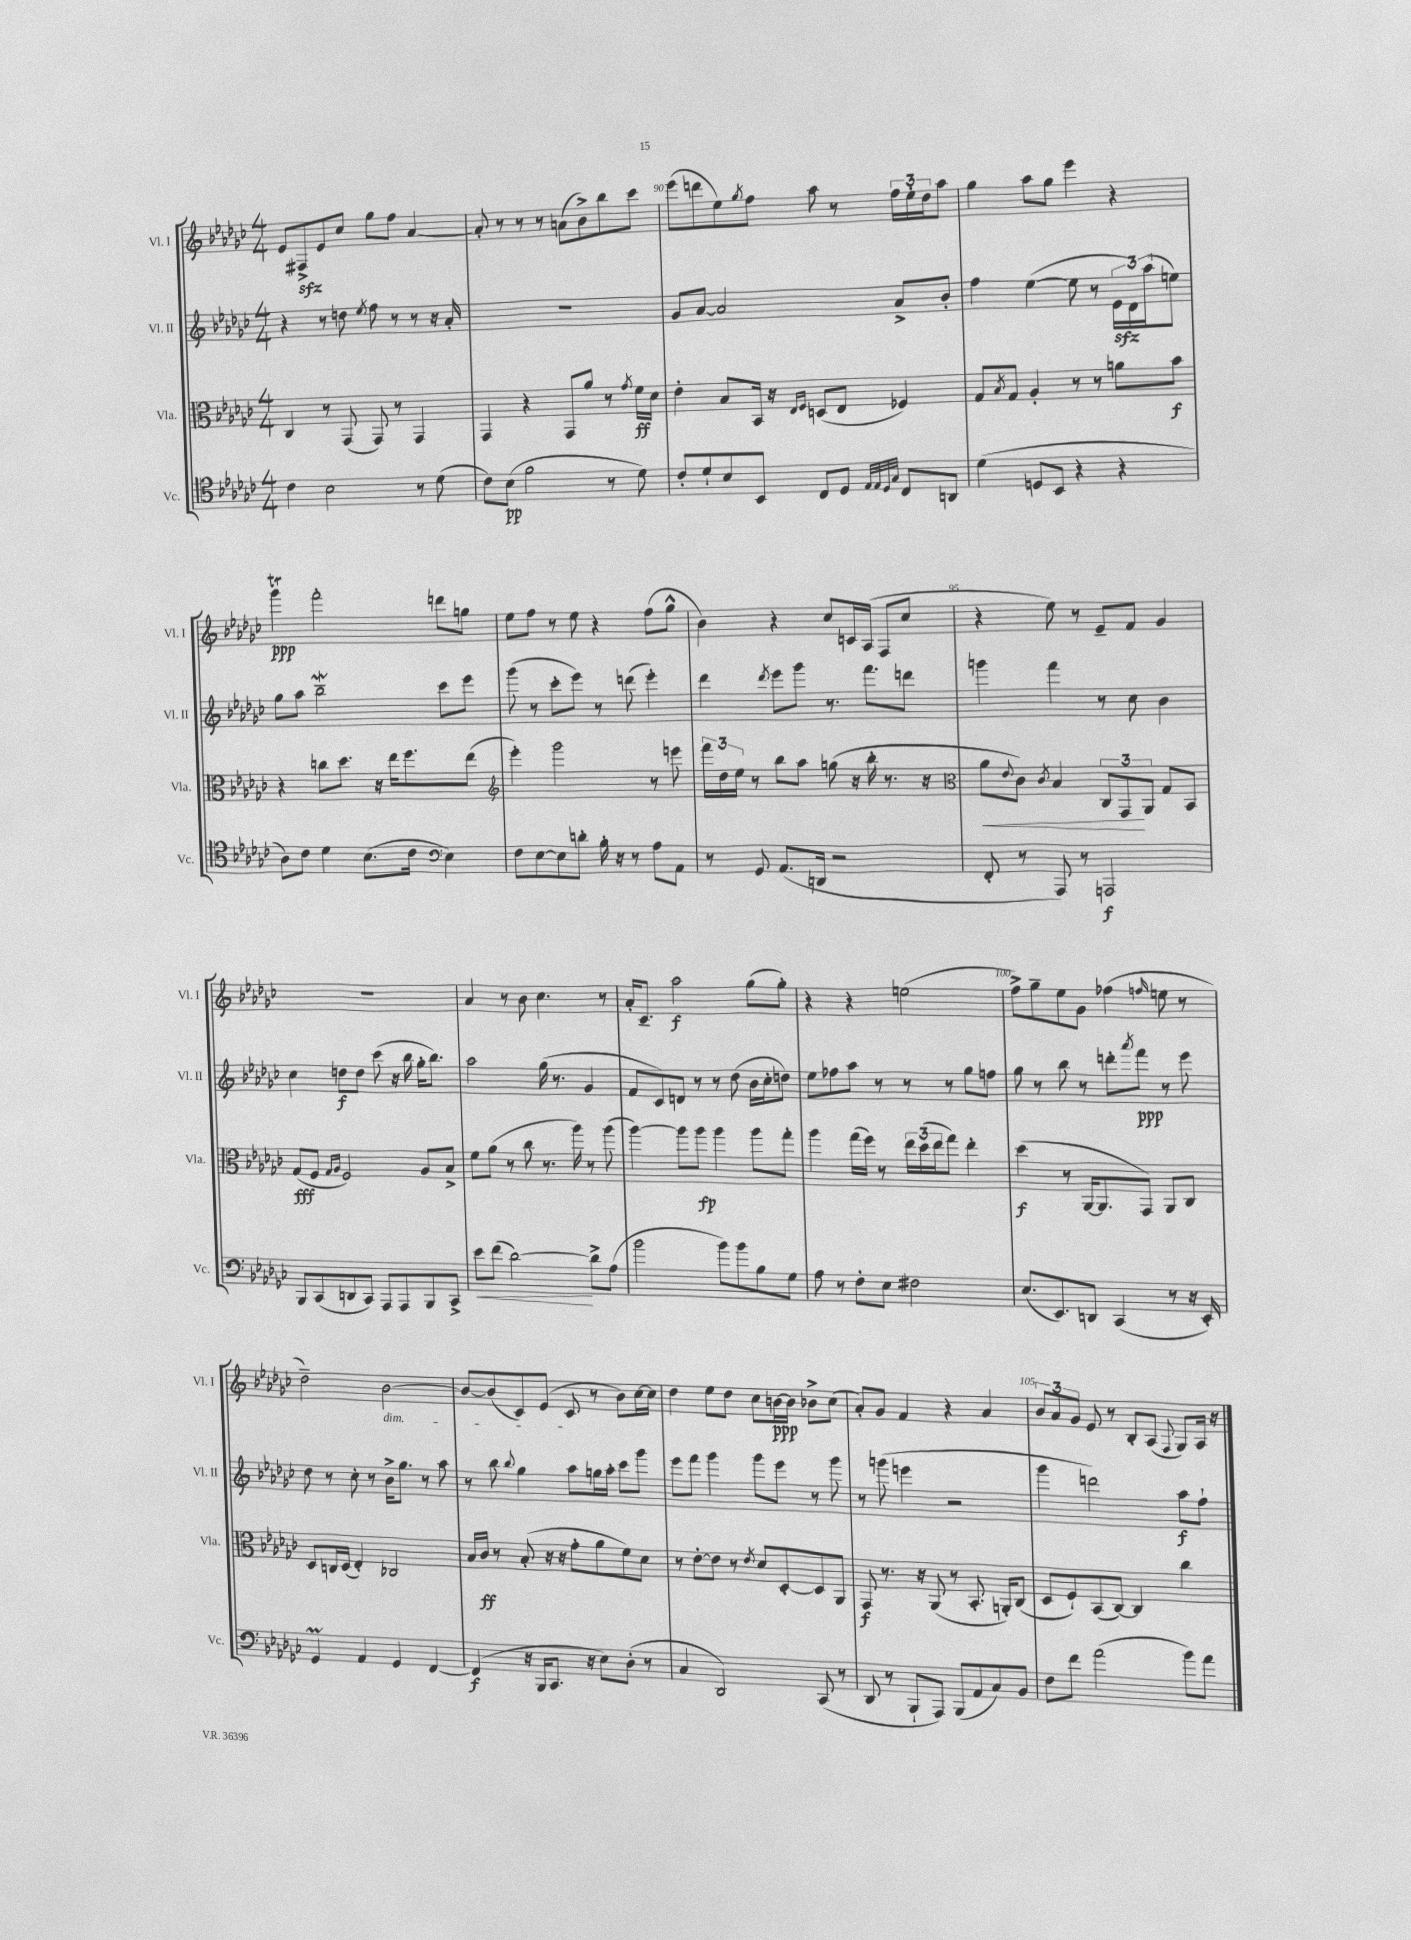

**kern	**kern	**kern	**kern
*staff4	*staff3	*staff2	*staff1
*clefC4	*clefC3	*clefG2	*clefG2
*k[b-e-a-d-g-c-]	*k[b-e-a-d-g-c-]	*k[b-e-a-d-g-c-]	*k[b-e-a-d-g-c-]
*M4/4	*M4/4	*M4/4	*M4/4
4c-	4C-	4r	8e-
.	.	.	8F#^
2B-	8r	8r	8e-
.	(8GG-	8dd	8cc-
.	.	8qee-	.
.	8GG-)	8ff	8gg-
.	8r	8r	8ff
8r	4GG-	8r	[4a-
(8d-	.	16r	.
.	.	16a-'	.
=	=	=	=
8c-)	4GG-	1r	8a-']
(8B-	.	.	8r
2f	4r	.	8r
.	.	.	8r
.	8GG-	.	(8a
.	8a-	.	8b-^)
8r	8r	.	8bb-
.	8qg-	.	.
8d-)	16f	.	8ccc-
.	16d-	.	.
=	=	=	=
8c-'	4e-'	8g-	(8eee-
8d-`	.	[8a-	8ddd
8B-	8B-	2a-]	8ee-)
.	.	.	8qgg-
8BB-	16BB-	.	8ff
.	16r	.	.
.	16qqE-	.	.
.	16qqF	.	.
8C-	(8D	.	8aa-
8D-	8E-	.	8r
32qqE-	.	.	.
32qqE-	.	.	.
32qqD-	.	.	.
32qqG-	.	.	.
8C-	4F-)	8a-^	24ff
.	.	.	24ee-'
.	.	.	24dd-
8AA	.	8b-'	8aa-
=	=	=	=
(4d-	8G-	4ff	4gg-
.	8qB-	.	.
.	8G-	.	.
8D	4A-'	([4ee-	8aa-
8BB-	.	.	8gg-
4r	8r	8ee-]	4eee-
.	8r	8r	.
4r	8a	24e-	4r
.	.	24d-)	.
.	.	(24aa-	.
.	8b-	8ee)	.
=	=	=	=
8A-)	4r	8gg-	4ggg-
8c-	.	8aa-	.
4d-	8cc	2bb-~	2fff'
.	8.dd-	.	.
(8.B-	.	.	.
.	16r	.	.
.	16ee-	.	.
16c-	8.ff	.	.
*clefF4	*	*	*
4E-)	.	8ccc-	8ddd
.	(8ee-	8eee-	8gg
=	=	=	=
*	*clefG2	*	*
8F	4eee-')	(8ggg-	8ee-
[8E-	.	8r	8ff
8E-]	2ggg-	8ccc-'	8r
8d'	.	8eee-)	8ee-
16B-'	.	8r	4r
16r	.	.	.
8r	.	(8ddd	.
8A-	8r	4eee-')	(8ff
8AA-	8eee	.	8gg-^^
=	=	=	=
8r	24fff	4ddd-	4b-)
.	24dd-	.	.
.	24ee-	.	.
8GG-	8r	.	.
.	.	8qddd-	.
(8.AA-	8bb-	8eee-	4r
.	8aa-	8ggg-	.
16DD	.	.	.
2r	(8gg	8.r	8cc-
.	16r	.	16c
.	16bb-'	8.fff	(16A-
.	8.r	.	8F
.	.	8ddd	8cc-
.	16r	.	.
=	=	=	=
*	*clefC3	*	*
8FF'	8a-	4ggg	4r
.	8qqe-	.	.
8r	8c-)	.	.
.	8qc-	.	.
8AAA-)	4B-	4fff	8ee-)
8r	.	.	8r
2AAA	12C-	8r	8e-~
.	12GG-	.	.
.	.	8cc-	8f
.	12AA-	.	.
.	8G-	4b-	4g-
.	8BB-	.	.
=	=	=	=
8BBB-	(8G-	4cc-	1r
(8CC-	8F	.	.
.	16qqG-	.	.
.	16qqA-	.	.
8DD	2F)	8dd	.
8CC-)	.	8dd	.
8AAA-	.	(8ccc-	.
8AAA-	.	16r	.
.	.	16bb-	.
8BBB-	8A-	16gg-'	.
.	.	8.bb-)	.
8CC-^	8B-^	.	.
=	=	=	=
8e-	8f	2aa-	4a-
(8f	(8a-	.	.
[2d-)	8r	.	8r
.	8cc-	.	8b-
.	8.r	(16gg-	4.cc-
.	.	8.r	.
.	16aa-)	.	.
8d-^]	8r	4g-	.
(8A-	(8aa-	.	8r
=	=	=	=
2b-	[4aa-)	8f	16a-'
.	.	.	8.c-~
.	.	8c-)	.
.	8aa-]	8d	2aa-
.	8aa-	8r	.
8b-)	4aa-	8r	.
8b-	.	(8dd-	.
8B-	8aa-	16b-	(8gg-
.	.	16cc-'	.
8G-	8gg-'	8dd)	8gg-')
=	=	=	=
8A-	4aa-	8ee-	4r
8r	.	8ff-	.
8F'	(16gg-	8aa-	4r
.	16ff)	.	.
8E-	8r	8r	.
2F#	24ee-	8r	(2ee
.	(24dd-	.	.
.	24ee-	.	.
.	8gg-)	8r	.
.	4ee-'	8gg-	.
.	.	8ff	.
=	=	=	=
(8.E-	(4dd-	8gg-	8ff^)
.	.	8r	8gg-~
8.EE-)	.	.	.
.	8r	8bb-	8ee-
8DD	[16AA-	8r	8g-
.	8.AA-]	.	.
(4CC-	.	8ddd'	(4ff-
.	.	8qaaa-	.
.	8GG-)	8fff	.
.	.	.	16qqff
8r	8AA-	8r	8ee
16r	8C-	8eee-	8r
16EE-')	.	.	.
=	=	=	=
4GG-	8D-	8dd-	2dd-~)
.	16C	8r	.
.	(16D-	.	.
4AA-	4E-')	8cc-'	.
.	.	8r	.
4GG-	2C-	16b-^	[2b-
.	.	8.gg-	.
[4FF	.	8r	.
.	.	8aa-	.
=	=	=	=
(4FF]	16B-	8r	8b-_
.	16c-	.	.
.	8r	8bb-	(8b-]
.	.	8qqbb-	.
16r	(8B-'	4gg-	8c-)
16BBB-	.	.	.
8.CC-	16r	.	(8e-
.	16r	.	.
.	8g-'	8aa-	8c-
16r	.	.	.
8E-)	8a-	16gg	8r
.	.	16aa-'	.
(8D-'	8f)	8ccc-	8b-)
8r	8d-	8ggg-	[16cc-
.	.	.	16cc-]
=	=	=	=
4C-	8r	8eee-	4dd-
.	[8e-'	8fff	.
2DD-)	8e-]	4ggg-	8ee-
.	8r	.	8dd-
.	8qe-	.	.
.	8d-	8ggg-	8cc-
.	[8D-'	8eee-	[16b
.	.	.	16b]
(8CC-	8D-]	8r	8b-^
8r	8AA-	8ggg-	(8cc-
=	=	=	=
8DD-	8GG-	8r	8a-')
8r	8.r	(8ggg	8g-
8BBB-`	.	4eee	4f
.	16r	.	.
8AAA-)	(8AA-	.	.
(8BBB-	8r	2r	4r
8AA-	8.BB-'	.	.
8C-)	.	.	4a-
.	16AA')	.	.
8BB-	(8C-	.	.
=	=	=	=
8F	8D-	4ggg-	12b-
.	.	.	12a-
8f	8F`)	.	.
.	.	.	12g-
(2a-	(8BB-	2ddd)	8e-
.	[8C-)	.	8r
.	4C-]	.	8B-'
.	.	.	(8A-
.	.	.	8qqF
8b-)	4cc-	8aa-	8G-)
8a-	.	8ff`	16A-
.	.	.	16r
==	==	==	==
*-	*-	*-	*-
